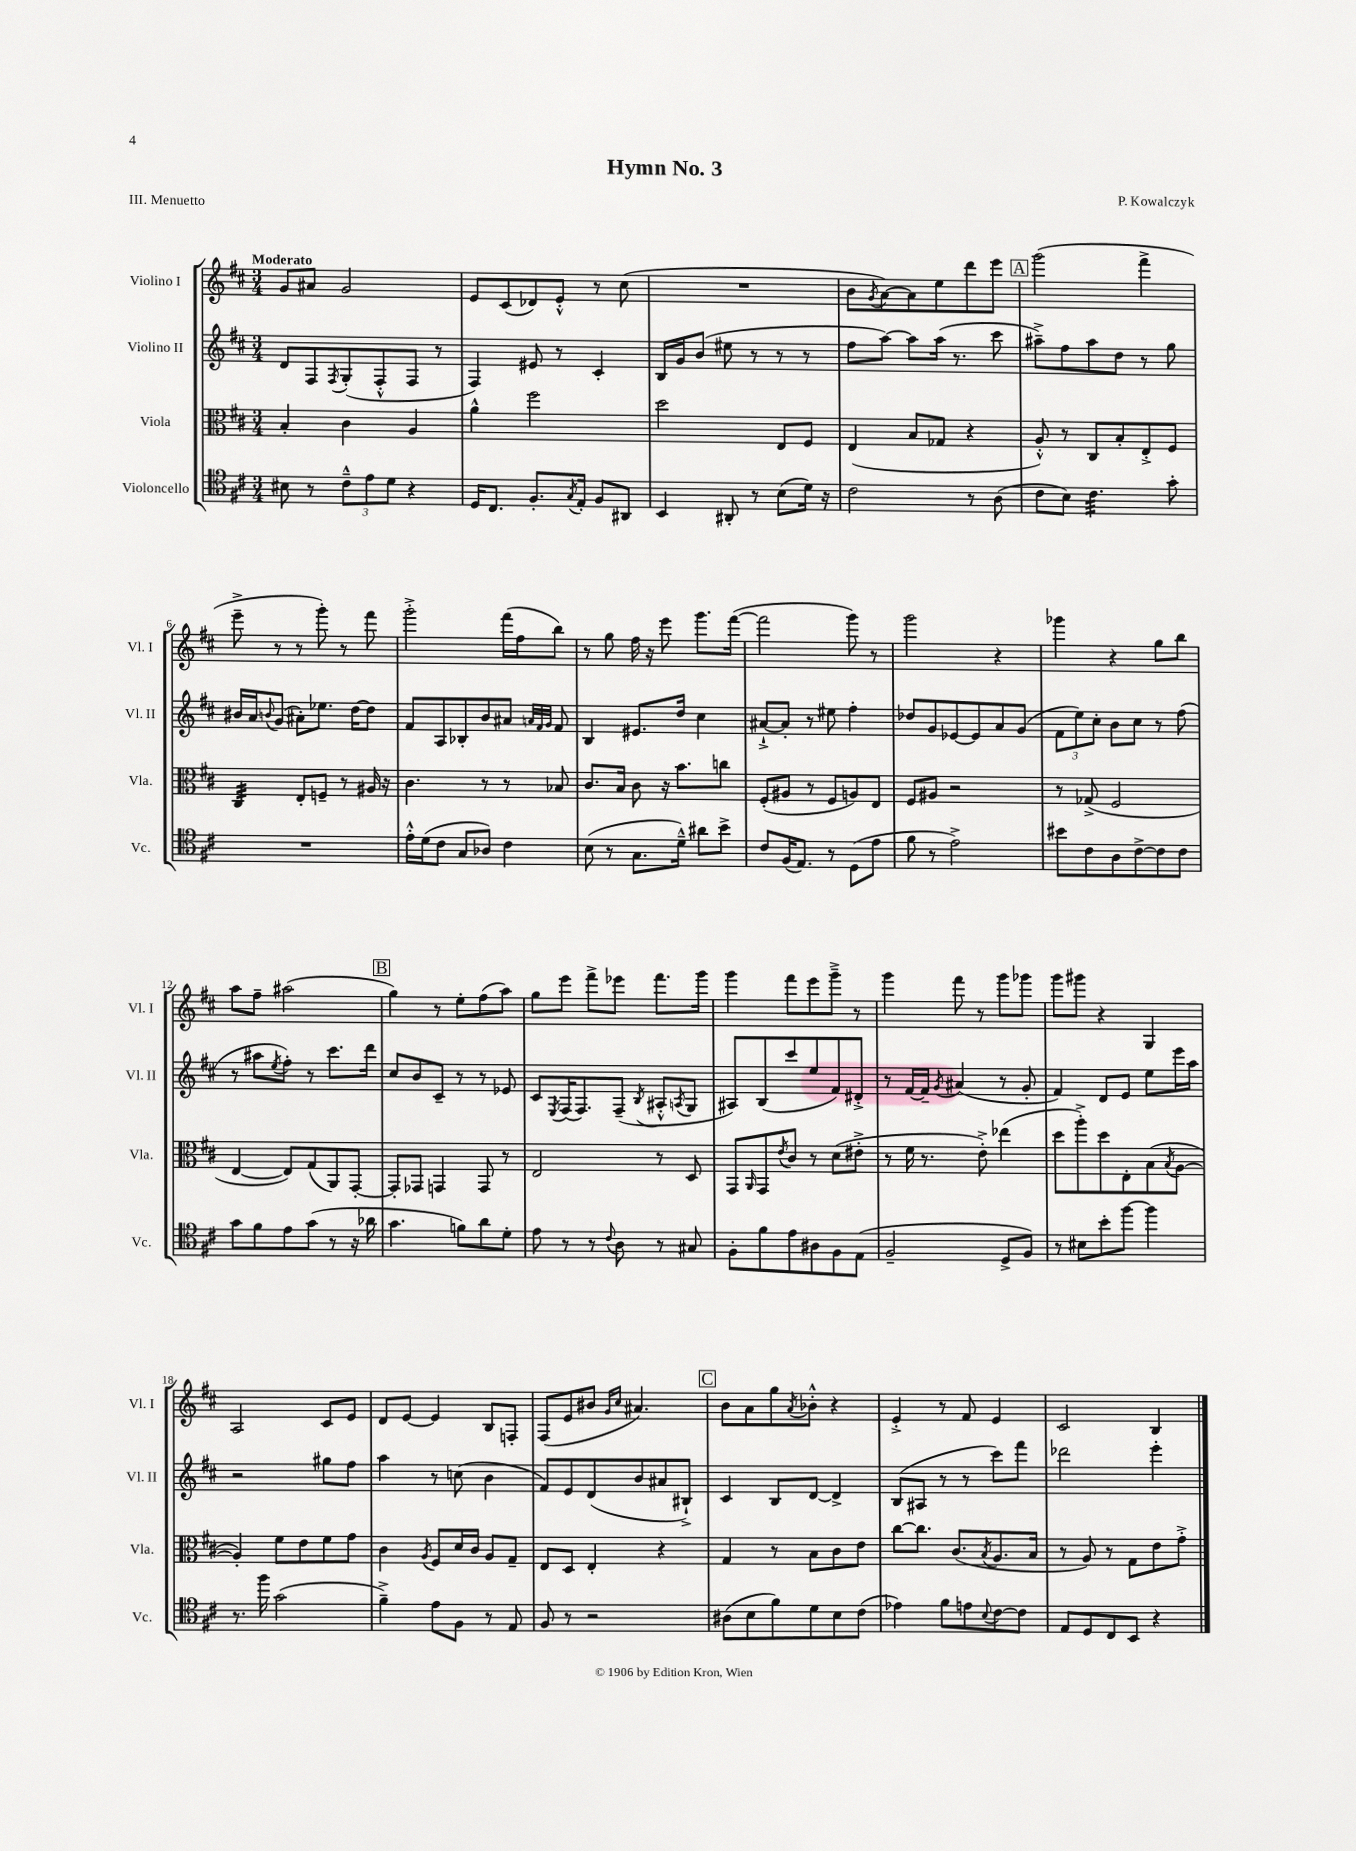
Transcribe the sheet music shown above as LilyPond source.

\header { title = "Hymn No. 3" composer = "P. Kowalczyk" piece = "III. Menuetto" }
<<
\new StaffGroup <<
\new Staff = "s0" \with { instrumentName = "Violino I" shortInstrumentName = "Vl. I" } {
    \clef treble \key d \major \numericTimeSignature \time 3/4 \tempo "Moderato"
    g'8 ais'8 g'2 |
    e'8 cis'8( des'8) e'8-.-^ r8 cis''8( |
    R2. |
    b'8 \acciaccatura { g'8 } a'8~) a'8 e''8 d'''8 e'''8 |
    \mark \markup { \box "A" } g'''2( fis'''4-> |
    e'''8---> r8 r8 g'''8-.) r8 fis'''8 |
    g'''2-.-> fis'''16( fis''16 b''8) |
    r8 g''8 fis''16 r16 e'''8 g'''8. fis'''16~( |
    fis'''2 g'''8) r8 |
    g'''2 r4 |
    ges'''4 r4 g''8 b''8 |
    a''8 fis''8-- ais''2( |
    \mark \markup { \box "B" } g''4) r8 e''8-. fis''8( a''8) |
    g''8 e'''8 fis'''8-> ees'''8 fis'''8. g'''16 |
    g'''4 fis'''8 e'''8 g'''8---> r8 |
    g'''4 fis'''8 r8 g'''8 ges'''8 |
    g'''8 gis'''8 r4 g4 |
    a2 cis'8 e'8 |
    d'8 e'8~ e'4 b8 f8-. |
    fis8( e'8 bis'8 \grace { g'16 cis''16 } ais'4.) |
    \mark \markup { \box "C" } b'8 a'8 g''8 \acciaccatura { a'8 } bes'8-.-^ r4 |
    e'4-.-> r8 fis'8 e'4 |
    cis'2 b4 \bar "|." |
}
\new Staff = "s1" \with { instrumentName = "Violino II" shortInstrumentName = "Vl. II" } {
    \clef treble \key d \major \numericTimeSignature \time 3/4
    d'8 fis8 \acciaccatura { fis8 } g8-.( fis8-.-^ fis8 r8 |
    fis4) eis'8 r8 cis'4-. |
    b16 g'16 b'8( eis''8 r8 r8 r8 |
    fis''8 a''8~) a''8 a''16( r8. cis'''8 |
    \mark \markup { \box "A" } ais''8--->) fis''8 ais''8 d''8 r8 g''8 |
    bis'16 a'16 \appoggiatura { b'8 } g'8( ais'8-.) ees''8. d''16~ d''8 |
    fis'8 a8 bes8-. b'8 ais'8 \grace { a'32 fis'32 g'32 } fis'8 |
    b4 eis'8. d''16 cis''4 |
    ais'8~-!-> ais'8-. r8 eis''8 fis''4-. |
    des''8 g'8 ees'8~ ees'8 a'8 g'8( |
    \tuplet 3/2 { fis'8 e''8) cis''8-. } b'8 cis''8 r8 fis''8( |
    r8 ais''8 \acciaccatura { e''8 } fis''8-.) r8 cis'''8. d'''16 |
    \mark \markup { \box "B" } cis''8 b'8 cis'8-- r8 r8 ees'8 |
    cis'8 \acciaccatura { e8 } fis16( fis8.) fis8--( \acciaccatura { b8 } ais8-.-^ \acciaccatura { a8 } g8 |
    ais8) b8( cis'''8 e''8 fis'8) dis'8-.-> |
    r8 fis'16~ fis'16-- \acciaccatura { g'8 } ais'4( r8 g'8-. |
    fis'4) d'8 e'8 e''8 e'''16 a''16 |
    r2 gis''8 fis''8 |
    a''4 r8 c''8( b'4 |
    fis'8) e'8 d'8( b'8 ais'8 bis8-!->) |
    \mark \markup { \box "C" } cis'4 b8 d'8~ d'4-> |
    b8( ais8 r8 r8 cis'''8) fis'''8 |
    des'''2 e'''4-. \bar "|." |
}
\new Staff = "s2" \with { instrumentName = "Viola" shortInstrumentName = "Vla." } {
    \clef alto \key d \major \numericTimeSignature \time 3/4
    b4-. cis'4 a4 |
    a'4-^ fis''2 |
    d''2 e8 fis8 |
    e4( b8 ges8 r4 |
    \mark \markup { \box "A" } a8-.-^) r8 cis8 b8-. e8-.-> fis8 |
    cis4:32 e8-. f8-- r8 ais16 r16 |
    cis'4. r8 r8 bes8 |
    cis'8. b16 cis'8 r16 b'8. c''8 |
    fis8-.( ais8 r8 fis8 a8) e8 |
    fis8 ais8 r2 |
    r8 ges8->( fis2 |
    e4~ e8) g8( a,8) g,8~-. |
    \mark \markup { \box "B" } g,8-. ges,8 g,4 g,8 r8 |
    e2 r8 d8 |
    g,8 \grace { a,16 } g,8 \acciaccatura { e'8 } cis'8 r8 d'8( eis'8-.-> |
    r8 fis'16 r8. e'8-.->) ees''4( |
    d''8 a''8-.->) d''8 e8-. b8( \acciaccatura { b8 } a8~ |
    a4-.) fis'8 e'8 fis'8 g'8 |
    cis'4 \acciaccatura { a8 } fis8 d'16 cis'16 a8 g8-- |
    e8 d8 e4-. r4 |
    \mark \markup { \box "C" } g4 r8 b8 cis'8 e'8 |
    cis''8~ cis''8. cis'8.( \acciaccatura { b8 } a8. b16 |
    r8 a8) r8 g8 e'8 g'8-.-> \bar "|." |
}
\new Staff = "s3" \with { instrumentName = "Violoncello" shortInstrumentName = "Vc." } {
    \clef tenor \key d \major \numericTimeSignature \time 3/4
    bis8 r8 \tuplet 3/2 { cis'8---^ e'8 d'8 } r4 |
    d16 cis8. fis8.-. \acciaccatura { g8 } e16-. fis8 ais,8 |
    b,4 ais,8-. r8 b8( d'16) r16 |
    cis'2 r8 a8( |
    \mark \markup { \box "A" } cis'8 b8) cis'4.:32 g'8-. |
    R2. |
    e'16-.-^ d'16( cis'8 g8 aes8) cis'4 |
    b8( r8 g8. d'16---^) ais'8 b'8-> |
    cis'8 fis16( e8.) r8 d8( e'8 |
    fis'8 r8 e'2->) |
    bis'8 cis'8 a8 cis'8~-> cis'8 cis'8 |
    g'8 fis'8 e'8 g'8( r8 r16 aes'16 |
    \mark \markup { \box "B" } g'4. f'8) a'8 d'8-. |
    e'8 r8 r8 \appoggiatura { cis'8 } a8 r8 gis8 |
    fis8-. fis'8 e'8 ais8 fis8 e8( |
    fis2-- d8-> fis8) |
    r8 bis8 b'8-. fis''8~ fis''4 |
    r8. fis''16 g'2( |
    fis'4--->) e'8 fis8 r8 e8 |
    fis8 r8 r2 |
    \mark \markup { \box "C" } ais8( b8 fis'8) d'8 b8 cis'8( |
    ees'4) fis'8 e'8 \appoggiatura { b8 } cis'8~ cis'8 |
    e8 d8 cis8 b,8 r4 \bar "|." |
}
>>
>>
